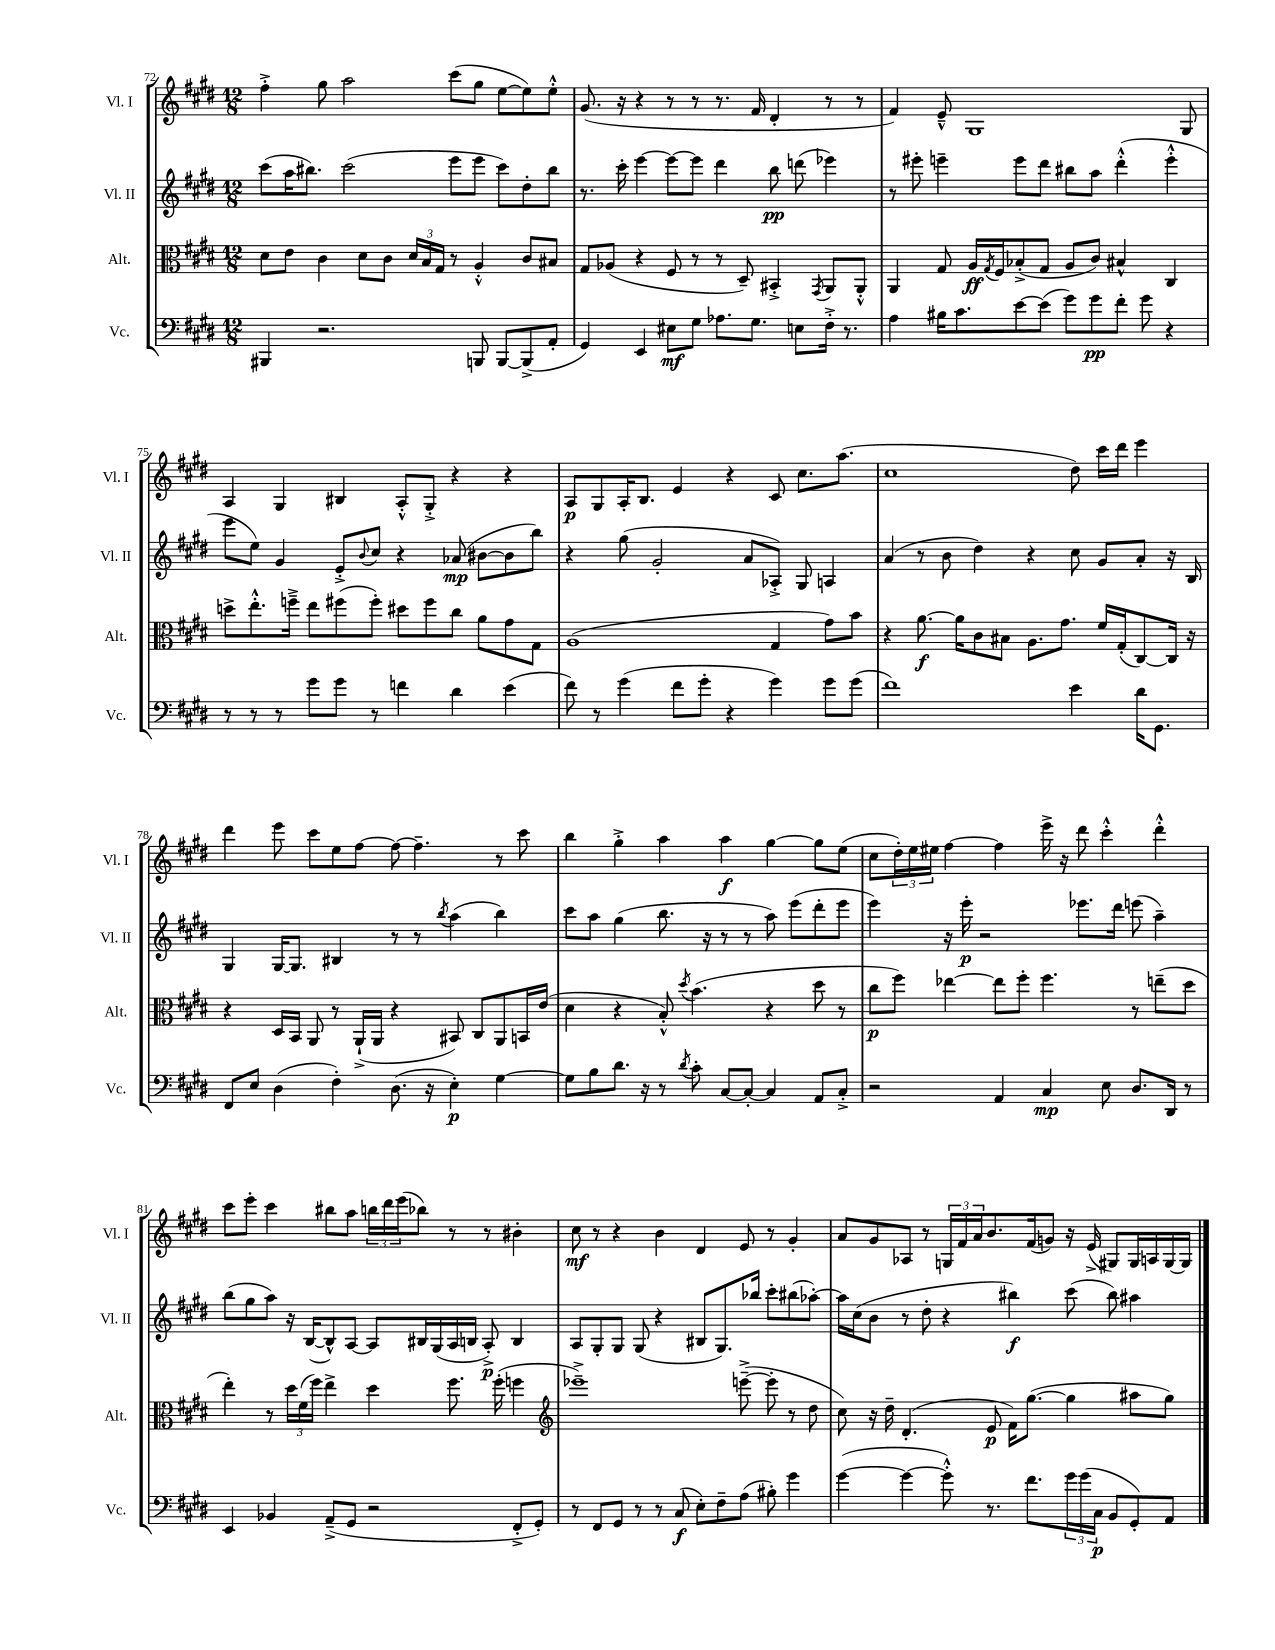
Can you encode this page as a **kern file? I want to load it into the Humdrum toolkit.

**kern	**dynam	**kern	**dynam	**kern	**dynam	**kern	**dynam
*part4	*part4	*part3	*part3	*part2	*part2	*part1	*part1
*staff4	*staff4	*staff3	*staff3	*staff2	*staff2	*staff1	*staff1
*I"Vc.	*	*I"Alt.	*	*I"Vl. II	*	*I"Vl. I	*
*I'Vc.	*	*I'Alt.	*	*I'Vl. II	*	*I'Vl. I	*
*clefF4	*	*clefC3	*	*clefG2	*	*clefG2	*
*k[f#c#g#d#]	*	*k[f#c#g#d#]	*	*k[f#c#g#d#]	*	*k[f#c#g#d#]	*
*M12/8	*	*M12/8	*	*M12/8	*	*M12/8	*
=72	=72	=72	=72	=72	=72	=72	=72
4BBB#X/	.	8d#\L	.	(8ccc#\L	.	4ff#'^\	.
.	.	8e\J	.	16aa\K	.	.	.
.	.	.	.	8.bb#X\J)	.	.	.
2.r	.	4c#\	.	.	.	8gg#\	.
.	.	.	.	(2ccc#\	.	2aa\	.
.	.	8d#\L	.	.	.	.	.
.	.	8c#\J	.	.	.	.	.
.	.	24d#/LL	.	.	.	.	.
.	.	24B/	.	.	.	.	.
.	.	24G#/JJ	.	.	.	.	.
.	.	8r	.	8eee\L	.	(8ccc#\L	.
8BBBn/	.	4A'^^/	.	8eee\J	.	8gg#\J	.
[8BBB/L	.	.	.	8ccc#\L)	.	[8ee\L	.
(8BBB^/]	.	8c#/L	.	8dd#'\	.	8ee\])	.
8AA'/J	.	8B#X/J	.	8bb#\J	.	8ee'^^\J	.
=73	=73	=73	=73	=73	=73	=73	=73
4GG#/)	.	8G#/L	.	8.r	.	(8.g#/	.
.	.	(8A-X/J	.	.	.	.	.
.	.	.	.	16ccc#'\	.	16r	.
4EE/	.	4r	.	[4eee\	.	4r	.
8E#X\L	mf	8F#/	.	8eee\L_	.	8r	.
8G#\J	.	8r	.	8eee\J]	.	8r	.
8.A-X\L	.	8r	.	4ddd#\	.	8.r	.
.	.	8D#~/)	.	.	.	.	.
8.G#\J	.	.	.	.	.	16f#/	.
.	.	4BB#X'^/	.	8bb\	pp	4d#'/	.
8En\L	.	.	.	(8dddn\	.	.	.
.	.	8qGG#/	.	.	.	.	.
16F#'^\Jk	.	8AA/L	.	4eee-X\)	.	8r	.
8.r	.	.	.	.	.	.	.
.	.	8AA'^^/J	.	.	.	8r	.
=74	=74	=74	=74	=74	=74	=74	=74
4A\	.	4AA/	.	8r	.	4f#/)	.
.	.	.	.	8eee#X'\	.	.	.
16B#X\KL	.	8G#/	.	4eeen~\	.	8e~^^/	.
8.c#\	.	.	.	.	.	.	.
.	.	16A/LL	ff	.	.	1G#	.
.	.	8qG#/	.	.	.	.	.
.	.	16F#/J	.	.	.	.	.
[8e\	.	(8B-X'^/	.	8eee\L	.	.	.
(8e\J]	.	8G#/J	.	8ddd#\J	.	.	.
8g#\L)	.	8A/L	.	8bb#X\L	.	.	.
8g#\	pp	8c#/J)	.	8aa\J	.	.	.
8f#'\J	.	4B#X^^/	.	(4ddd#'^^\	.	.	.
8g#\	.	.	.	.	.	.	.
4r	.	4C#/	.	4eee'^^\	.	.	.
.	.	.	.	.	.	8G#/	.
!!LO:LB:g=z
=75	=75	=75	=75	=75	=75	=75	=75
8r	.	8ddn^\L	.	8eee\L	.	4A/	.
8r	.	8.ee'^^\	.	8ee\J)	.	.	.
8r	.	.	.	4g#/	.	4G#/	.
.	.	16ffn~^\Jk	.	.	.	.	.
8g#\L	.	8ee\L	.	.	.	.	.
8g#\J	.	(8ff#X\	.	8e'^/L	.	4B#X/	.
.	.	.	.	8qqb/	.	.	.
8r	.	8ff#'\J)	.	8cc#/J	.	.	.
4fn\	.	8dd#X\L	.	4r	.	8A'^^/L	.
.	.	8ff#\	.	.	.	8G#'^/J	.
4d#\	.	8cc#\J	.	(8a-X/	mp	4r	.
.	.	8a\L	.	[8b#X\L	.	.	.
(4e\	.	8g#\	.	8b#\]	.	4r	.
.	.	8G#\J	.	8bb\J)	.	.	.
=76	=76	=76	=76	=76	=76	=76	=76
8f#\)	.	(1A	.	4r	.	8A/L	p
8r	.	.	.	.	.	8G#/	.
(4g#\	.	.	.	(8gg#\	.	16A'/K	.
.	.	.	.	.	.	8.B/J	.
.	.	.	.	2g#'/	.	.	.
8f#\L	.	.	.	.	.	4e/	.
8g#'\J	.	.	.	.	.	.	.
4r	.	.	.	.	.	4r	.
.	.	.	.	8a/L	.	.	.
4g#\)	.	4G#/	.	8A-X'^/J)	.	8c#/	.
.	.	.	.	8G#/	.	8.cc#\L	.
8g#\L	.	8g#\L)	.	4An/	.	.	.
.	.	.	.	.	.	(8.aa\J	.
(8g#\J	.	8b\J	.	.	.	.	.
=77	=77	=77	=77	=77	=77	=77	=77
1f#)	.	4r	.	(4a/	.	1cc#	.
.	.	[8.a\	f	8r	.	.	.
.	.	.	.	8b\	.	.	.
.	.	16a\KL]	.	.	.	.	.
.	.	8c#\	.	4dd#\)	.	.	.
.	.	8B#X\J	.	.	.	.	.
.	.	8.A\L	.	4r	.	.	.
.	.	8.g#\J	.	.	.	.	.
4e\	.	.	.	8cc#\	.	8dd#\)	.
.	.	16f#/LL	.	8g#/L	.	16ccc#\LL	.
.	.	(16G#'/J	.	.	.	16ddd#\JJ	.
16d#\KL	.	[8C#/)	.	8a'/J	.	4eee\	.
8.GG#\J	.	.	.	.	.	.	.
.	.	16C#/Jk]	.	16r	.	.	.
.	.	16r	.	16B/	.	.	.
!!LO:LB:g=z
=78	=78	=78	=78	=78	=78	=78	=78
8FF#/L	.	4r	.	4G#/	.	4ddd#\	.
8E/J	.	.	.	.	.	.	.
(4D#\	.	16D#/LL	.	[16G#/KL	.	8eee\	.
.	.	16BB/JJ	.	8.G#/J]	.	.	.
.	.	8AA/	.	.	.	8ccc#\L	.
4F#'\)	.	8r	.	4B#X/	.	8ee\	.
.	.	(16AA`^/LL	.	.	.	[8ff#\J	.
.	.	16AA/JJ	.	.	.	.	.
(8.D#\	.	4r	.	8r	.	8ff#\_	.
.	.	.	.	8r	.	4.ff#~\]	.
16r	.	.	.	.	.	.	.
.	.	.	.	8qbb/	.	.	.
4E'\)	p	8BB#X/)	.	(4aa\	.	.	.
.	.	8C#/L	.	.	.	.	.
[4G#\	.	8AA/	.	4bb\)	.	8r	.
.	.	16BBn/L	.	.	.	8ccc#\	.
.	.	(16e/JJ	.	.	.	.	.
=79	=79	=79	=79	=79	=79	=79	=79
8G#\L]	.	4d#\	.	8ccc#\L	.	4bb\	.
8B\	.	.	.	8aa\J	.	.	.
8.d#\J	.	4r	.	(4gg#\	.	4gg#'^\	.
16r	.	.	.	.	.	.	.
8r	.	8B'^^/)	.	8.bb\	.	4aa\	.
8qd#/	.	8qdd#/	.	.	.	.	.
8c#'\	.	(4.b\	.	.	.	.	.
.	.	.	.	16r	.	.	.
[8C#/L	.	.	.	8r	.	4aa\	f
8C#'/J_	.	.	.	8r	.	.	.
4C#/]	.	4r	.	8aa\)	.	[4gg#\	.
.	.	.	.	(8eee\L	.	.	.
8AA/L	.	8dd#\	.	8ddd#'\	.	8gg#\L]	.
8C#'^/J	.	8r	.	8eee\J	.	(8ee\J	.
=80	=80	=80	=80	=80	=80	=80	=80
2r	.	8cc#\L	p	4eee\)	.	8cc#\L	.
.	.	8ff#\J)	.	.	.	24dd#'\L)	.
.	.	.	.	.	.	24ee\	.
.	.	.	.	.	.	24ee#X\JJ	.
.	.	[4ee-X\	.	16r	.	[4ff#\	.
.	.	.	.	16eee'\	p	.	.
.	.	.	.	2r	.	.	.
4AA/	.	8ee-\L]	.	.	.	4ff#\]	.
.	.	8ff#'\J	.	.	.	.	.
4C#/	mp	4.ff#\	.	.	.	16eee^\	.
.	.	.	.	.	.	16r	.
.	.	.	.	8.eee-X\L	.	8ddd#\	.
8E\	.	.	.	.	.	4ccc#'^^\	.
.	.	.	.	16ddd#\Jk	.	.	.
8.D#/L	.	8r	.	(8eeen\	.	.	.
.	.	(8een~\L	.	4aa~\)	.	4ddd#'^^\	.
16DD#/Jk	.	.	.	.	.	.	.
8r	.	8dd#\J	.	.	.	.	.
!!LO:LB:g=z
=81	=81	=81	=81	=81	=81	=81	=81
4EE/	.	4ee'\)	.	(8bb\L	.	8ccc#\L	.
.	.	.	.	8gg#\	.	8eee'\J	.
4BB-X/	.	8r	.	8aa\J)	.	4ccc#\	.
.	.	24dd#\LL	.	16r	.	.	.
.	.	(24f#\	.	.	.	.	.
.	.	.	.	([16B/KL	.	.	.
.	.	24ff#\JJ)	.	.	.	.	.
(8AA~^/L	.	4ee^\	.	8B^^/])	.	8bb#X\L	.
8GG#/J	.	.	.	[8A/J	.	8aa\J	.
2r	.	4dd#\	.	8A/L]	.	24bbn\LL	.
.	.	.	.	.	.	24ddd#\	.
.	.	.	.	.	.	(24eee\J	.
.	.	.	.	16B#X/L	.	8bb-X\J)	.
.	.	.	.	(16G#/	.	.	.
.	.	8.ff#\	.	16A/	.	8r	.
.	.	.	.	16Bn/JJ	.	.	.
.	.	.	.	8A'^/)	p	8r	.
.	.	(16ff#'\	.	.	.	.	.
8FF#'^/L	.	4ffn\	.	4B/	.	4b#X'\	.
8GG#'/J)	.	.	.	.	.	.	.
=82	=82	=82	=82	=82	=82	=82	=82
*	*	*clefG2	*	*	*	*	*
8r	.	1eee-X~^)	.	8A/L	.	8cc#\	mf
8FF#/L	.	.	.	8G#'/	.	8r	.
8GG#/J	.	.	.	8G#/J	.	4r	.
8r	.	.	.	(8G#/	.	.	.
8r	.	.	.	4r	.	4b\	.
(8C#/	f	.	.	.	.	.	.
8E'\L)	.	.	.	8B#X/L	.	4d#/	.
8F#~\	.	.	.	8.G#/)	.	.	.
(8A\J	.	([8eeen~^\	.	.	.	8e/	.
.	.	.	.	16bb-X/Jk	.	.	.
8B#X'\)	.	8eee'\]	.	8ccc#'\L	.	8r	.
4g#\	.	8r	.	(8bb#X\	.	4g#'/	.
.	.	8dd#\	.	[8aa-X'\J)	.	.	.
=83	=83	=83	=83	=83	=83	=83	=83
([4g#\	.	8cc#\)	.	16aa-\LL]	.	8a/L	.
.	.	.	.	(16cc#\J	.	.	.
.	.	16r	.	8b\J	.	8g#/	.
.	.	16dd#~\	.	.	.	.	.
4g#\_	.	(4.d#'/	.	8r	.	8A-X/J	.
.	.	.	.	8dd#'\	.	8r	.
8g#'^^\])	.	.	.	4r	.	24Gn/LL	.
.	.	.	.	.	.	24f#/	.
.	.	.	.	.	.	24a/J	.
8.r	.	8e/	p	.	.	8.b/	.
.	.	16f#\KL)	.	4bb#X\)	f	.	.
8.f#\L	.	([8.gg#\J	.	.	.	(16f#/k	.
.	.	.	.	.	.	8gn/J)	.
24g#\L	.	4gg#\]	.	(8ccc#\	.	16r	.
(24g#\	.	.	.	.	.	.	.
.	.	.	.	.	.	(16e^/	.
24C#\JJ	p	.	.	.	.	.	.
8BB/L	.	.	.	8bb#\)	.	8G#X/L)	.
8GG#'/)	.	8aa#X\L	.	4aa#X\	.	16G#/L	.
.	.	.	.	.	.	16An/	.
8AA/J	.	8gg#\J)	.	.	.	[16G#/	.
.	.	.	.	.	.	16G#/JJ]	.
==	==	==	==	==	==	==	==
*-	*-	*-	*-	*-	*-	*-	*-
